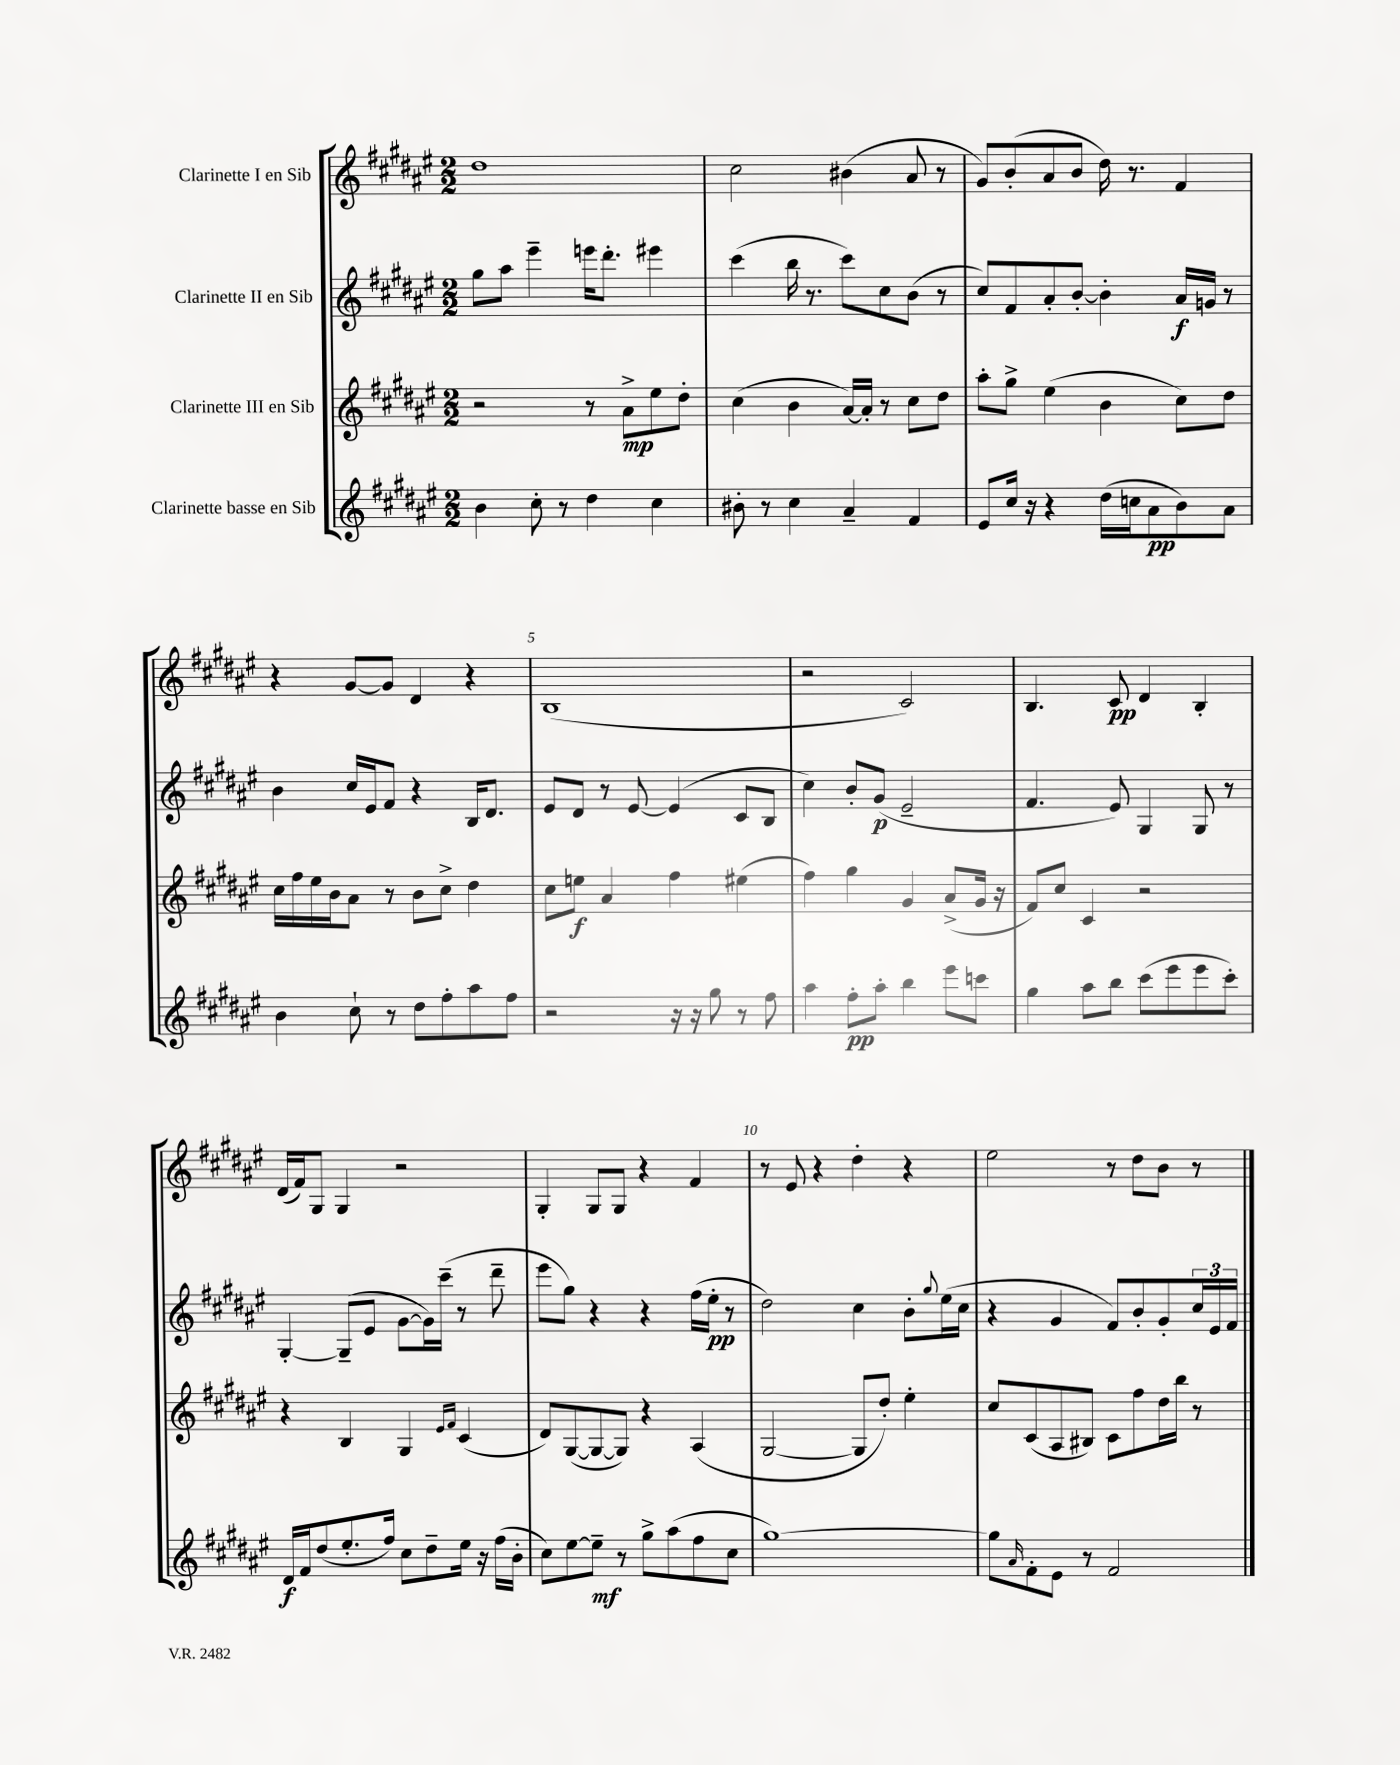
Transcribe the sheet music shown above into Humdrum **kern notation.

**kern	**kern	**kern	**kern
*staff4	*staff3	*staff2	*staff1
*clefG2	*clefG2	*clefG2	*clefG2
*k[f#c#g#d#a#e#]	*k[f#c#g#d#a#e#]	*k[f#c#g#d#a#e#]	*k[f#c#g#d#a#e#]
*M2/2	*M2/2	*M2/2	*M2/2
4b	2r	8gg#	1dd#
.	.	8aa#	.
8cc#'	.	4eee#~	.
8r	.	.	.
4dd#	8r	16eee	.
.	.	8.ddd#'	.
.	8a#^	.	.
4cc#	8ee#	4eee#	.
.	8dd#'	.	.
=	=	=	=
8b#'	(4cc#	(4ccc#	2cc#
8r	.	.	.
4cc#	4b	16bb	.
.	.	8.r	.
4a#~	[16a#)	8ccc#)	(4b#
.	16a#']	.	.
.	8r	8cc#	.
4f#	8cc#	(8b	8a#
.	8dd#	8r	8r
=	=	=	=
8e#	8aa#'	8cc#)	8g#)
16cc#	8gg#^	8f#	(8b'
16r	.	.	.
4r	(4ee#	8a#'	8a#
.	.	[8b'	8b
(16dd#	4b	4b']	16dd#)
16cc	.	.	8.r
8a#	.	.	.
8b)	8cc#)	16a#	4f#
.	.	16g	.
8a#	8dd#	8r	.
=	=	=	=
4b	16cc#	4b	4r
.	16ff#	.	.
.	16ee#	.	.
.	16b	.	.
8cc#`	8a#	16cc#	[8g#
.	.	16e#	.
8r	8r	8f#	8g#]
8dd#	8b	4r	4d#
8ff#'	8cc#^	.	.
8aa#	4dd#	16B	4r
.	.	8.d#	.
8ff#	.	.	.
=	=	=	=
2r	8cc#	8e#	(1B
.	8ee	8d#	.
.	4a#	8r	.
.	.	[8e#	.
16r	4ff#	(4e#]	.
16r	.	.	.
8gg#	.	.	.
8r	(4ee#	8c#	.
8ff#	.	8B	.
=	=	=	=
4aa#	4ff#)	4cc#)	2r
8ff#'	4gg#	8b'	.
8aa#'	.	(8g#	.
4bb	4g#	2e#~	2c#)
8eee#	(8a#^	.	.
8ccc	16g#	.	.
.	16r	.	.
=	=	=	=
4gg#	8f#)	4.f#	4.B
.	8cc#	.	.
8aa#	4c#	.	.
8bb	.	8e#)	8c#
(8ccc#	2r	4G#	4d#
8eee#	.	.	.
8eee#	.	8G#	4B'
8ccc#')	.	8r	.
=	=	=	=
16d#	4r	[4G#'	(16d#
16f#	.	.	16f#)
(8dd#	.	.	8G#
8.ee#'	4B	(8G#~]	4G#
.	.	8e#	.
16ff#)	.	.	.
8cc#	4G#	[8g#	2r
8dd#~	.	16g#])	.
.	.	(16ccc#~	.
.	16qqe#	.	.
.	16qqf#	.	.
16ee#	(4c#	8r	.
16r	.	.	.
(16ff#	.	8ddd#~	.
16b'	.	.	.
=	=	=	=
8cc#)	8d#)	8eee#	4G#'
[8ee#	([8G#	8gg#)	.
8ee#~]	8G#_	4r	8G#
8r	8G#])	.	8G#
8gg#^	4r	4r	4r
(8aa#	.	.	.
8ff#	(4A#	(16ff#	4f#
.	.	16ee#'	.
8cc#	.	8r	.
=	=	=	=
[1gg#)	[2G#	2dd#)	8r
.	.	.	8e#
.	.	.	4r
.	8G#]	4cc#	4dd#'
.	8dd#')	.	.
.	4ee#'	8b'	4r
.	.	8qqgg#	.
.	.	(16ee#	.
.	.	16cc#	.
=	=	=	=
8gg#]	8cc#	4r	2ee#
16qqa#	.	.	.
8f#'	(8c#	.	.
8e#	8A#	4g#	.
8r	8B#)	.	.
2f#	8c#	8f#)	8r
.	8ff#	8b'	8dd#
.	16dd#	8g#'	8b
.	16bb	.	.
.	8r	24cc#	8r
.	.	24e#	.
.	.	24f#	.
==	==	==	==
*-	*-	*-	*-
